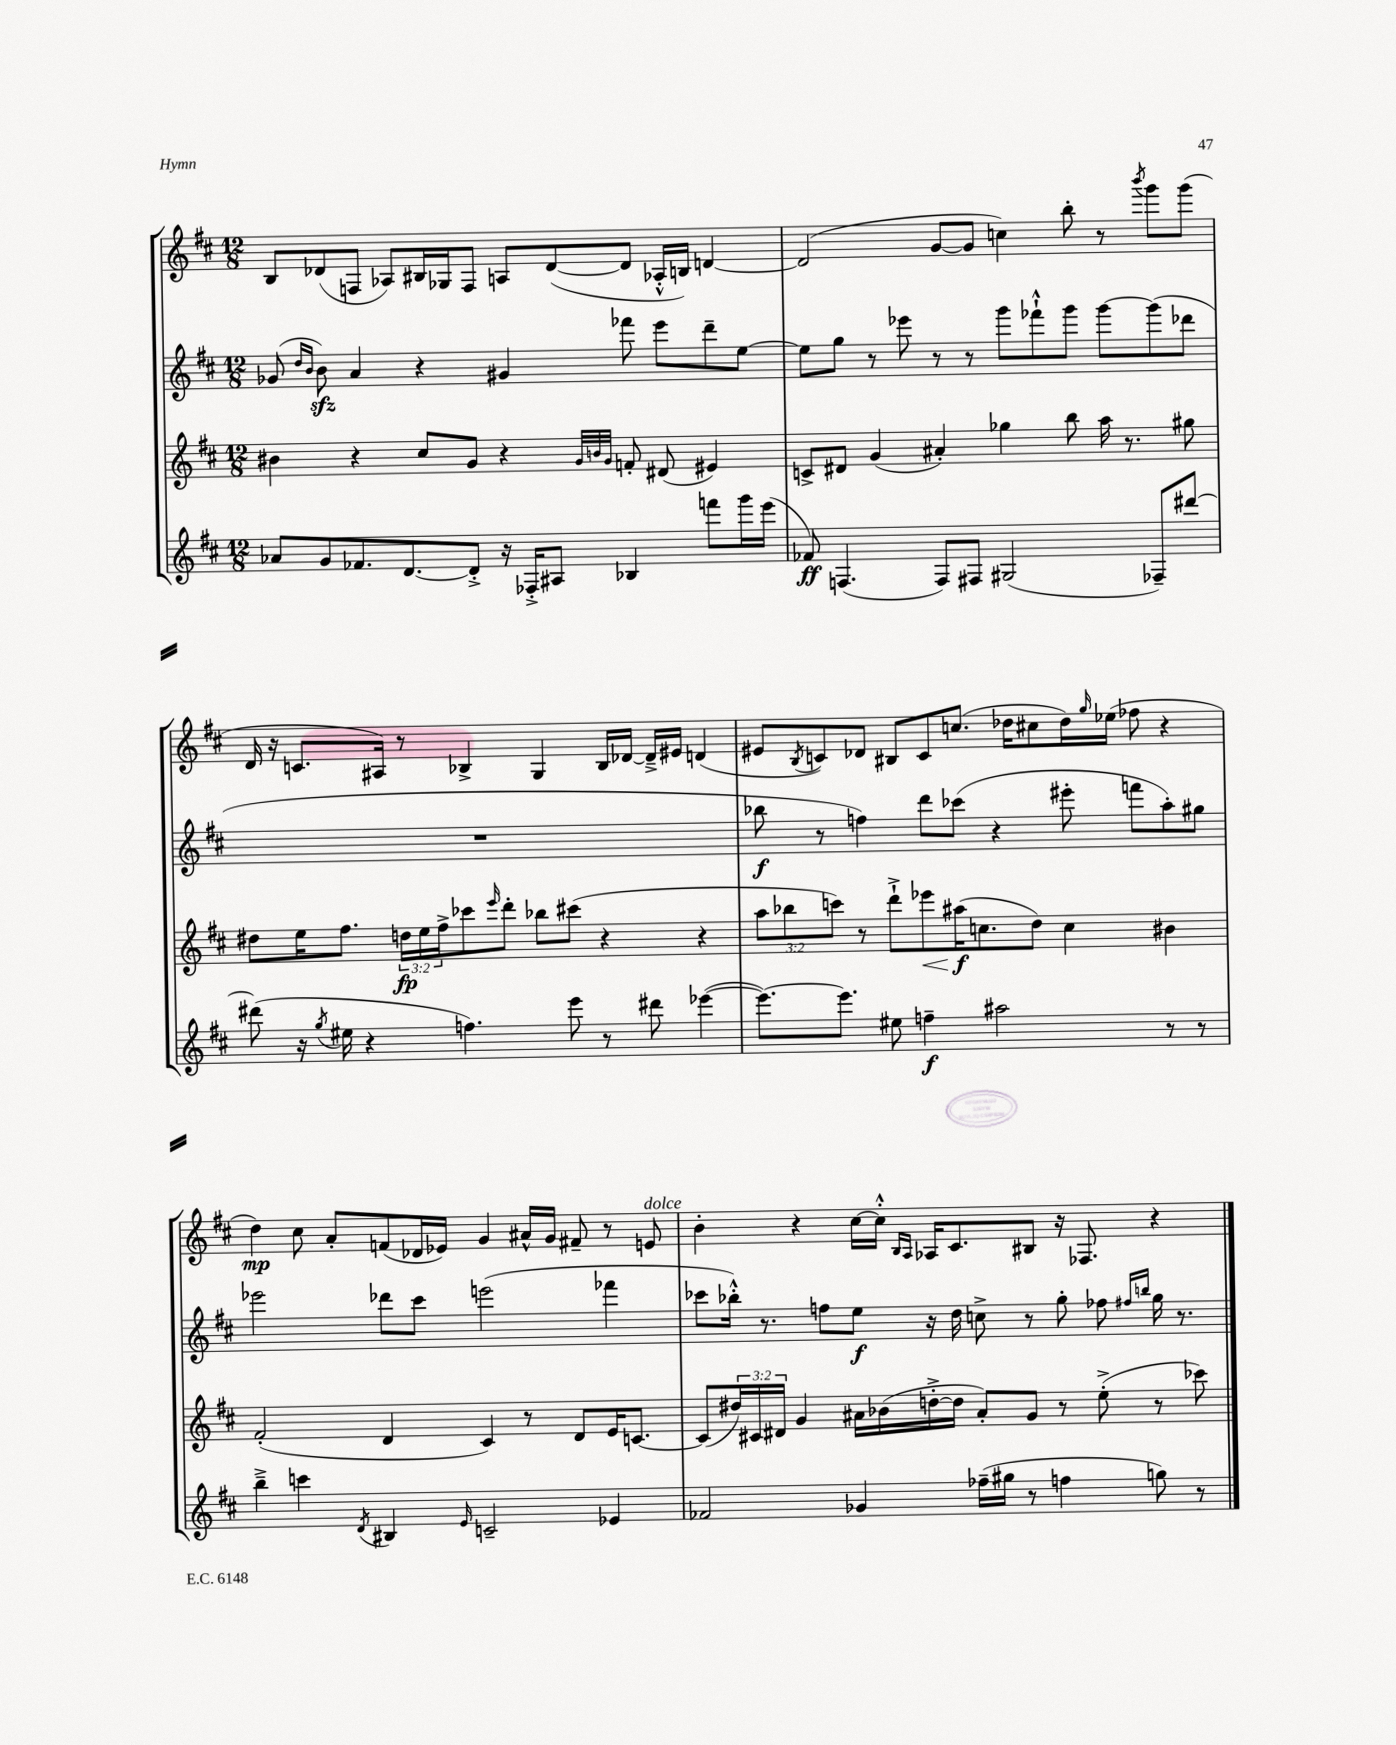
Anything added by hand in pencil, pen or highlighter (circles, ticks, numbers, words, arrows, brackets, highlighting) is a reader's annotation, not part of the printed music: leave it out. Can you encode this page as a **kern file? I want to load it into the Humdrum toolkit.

**kern	**dynam	**kern	**dynam	**kern	**dynam	**kern	**dynam
*part4	*part4	*part3	*part3	*part2	*part2	*part1	*part1
*staff4	*staff4	*staff3	*staff3	*staff2	*staff2	*staff1	*staff1
*clefG2	*	*clefG2	*	*clefG2	*	*clefG2	*
*k[f#c#]	*	*k[f#c#]	*	*k[f#c#]	*	*k[f#c#]	*
*M12/8	*	*M12/8	*	*M12/8	*	*M12/8	*
=21	=21	=21	=21	=21	=21	=21	=21
8a-X/L	.	4b#X\	.	(8g-X/	.	8B/L	.
.	.	.	.	16qqdd/LL	.	.	.
.	.	.	.	16qqb/JJ	.	.	.
8g/	.	.	.	8bzz\)	.	(8d-X/	.
8.f-X/	.	4r	.	4a/	.	8Fn/J	.
.	.	.	.	.	.	8A-X/L)	.
[8.d/	.	.	.	.	.	.	.
.	.	8cc#/L	.	4r	.	16B#X/L	.
.	.	.	.	.	.	16G-X/J	.
8d'^/J]	.	8g/J	.	.	.	8F/J	.
16r	.	4r	.	4g#X/	.	8An/L	.
16F-X'^/KL	.	.	.	.	.	.	.
8A#X/J	.	.	.	.	.	([8d-/	.
.	.	32qqg/LLL	.	.	.	.	.
.	.	32qqbn/	.	.	.	.	.
.	.	32qqg/JJJ	.	.	.	.	.
4B-X/	.	8fn'/	.	8fff-X\	.	8d-/J]	.
.	.	(8d#X/	.	8eee\L	.	16A-X'^^/LL	.
.	.	.	.	.	.	16Bn/JJ)	.
8fffn\L	.	4e#X/)	.	8ddd~\	.	[4dn/	.
16ggg\L	.	.	.	[8ee\J	.	.	.
(16eee\JJ	.	.	.	.	.	.	.
=22	=22	=22	=22	=22	=22	=22	=22
8f-X/)	ff	8cn^/L	.	8ee\L]	.	(2d/]	.
(4.Fn/	.	8d#X/J	.	8gg\J	.	.	.
.	.	(4g/	.	8r	.	.	.
.	.	.	.	8eee-X\	.	.	.
8F/L)	.	4a#X'/)	.	8r	.	[8g/L	.
8F#X/J	.	.	.	8r	.	8g/J]	.
(2G#X/	.	4gg-X\	.	8ggg\L	.	4ccn\)	.
.	.	.	.	8fff-X`^^\	.	.	.
.	.	8bb\	.	8ggg\J	.	8bb'\	.
.	.	16aa\	.	[8ggg\L	.	8r	.
.	.	8.r	.	.	.	.	.
.	.	.	.	.	.	8qbbb/	.
8F-X~/L)	.	.	.	(8ggg\]	.	8ggg\L	.
[8ddd#X/J	.	8gg#X\	.	8ddd-X\J	.	(8ggg\J	.
!!LO:LB:g=z
=23	=23	=23	=23	=23	=23	=23	=23
(8ddd#X\]	.	8dd#X\L	.	1.r	.	16d/	.
.	.	.	.	.	.	16r	.
16r	.	16ee\K	.	.	.	8.cn/L	.
8qgg/	.	.	.	.	.	.	.
16ee#X\	.	8.ff#\J	.	.	.	.	.
4r	.	.	.	.	.	.	.
.	.	.	.	.	.	16A#X/Jk)	.
.	.	24ddn\LL	fp	.	.	8r	.
.	.	24ee\	.	.	.	.	.
.	.	24ff#^\J	.	.	.	.	.
4.ffn\)	.	8ccc-X\	.	.	.	4B-X^/	.
.	.	16qqeee/	.	.	.	.	.
.	.	8ddd'\J	.	.	.	.	.
.	.	8bb-X\L	.	.	.	4G/	.
8eee\	.	(8ccc#X\J	.	.	.	.	.
8r	.	4r	.	.	.	16B-/LL	.
.	.	.	.	.	.	[16d-X/JJ	.
8ddd#X\	.	.	.	.	.	16d-~^/LL]	.
.	.	.	.	.	.	16e#X/JJ	.
([4eee-X\	.	4r	.	.	.	(4dn/	.
=24	=24	=24	=24	=24	=24	=24	=24
8.eee-\L_)	.	12aa\L	.	8bb-X\	f	8e#X/L	.
.	.	12bb-X\	.	.	.	.	.
.	.	.	.	.	.	8qB/	.
.	.	.	.	8r	.	8cn/)	.
.	.	12cccn\J)	.	.	.	.	.
8.eee-\J]	.	.	.	.	.	.	.
.	.	8r	.	4ffn\)	.	8d-X/J	.
8ee#X\	.	8ddd`^\L	.	.	.	8B#X/L	.
!	!	!	!LO:HP:b	!	!	!	!
4ffn~\	f	8eee-X\	<	8ddd\L	.	8c/	.
.	.	(16aa#X\K	f	(8ccc-X\J	.	(8.ccn/J	.
.	.	8.ccn\	[	.	.	.	.
2aa#X\	.	.	.	4r	.	.	.
.	.	.	.	.	.	16dd-X\KL	.
.	.	8dd\J)	.	.	.	8cc#X\	.
.	.	4cc\	.	8eee#X'\	.	16dd-\L)	.
.	.	.	.	.	.	16qqgg/	.
.	.	.	.	.	.	(16ee-X\JJ	.
.	.	.	.	8fffn\L	.	8ff-X\	.
8r	.	4b#X\	.	8aa'\)	.	4r	.
8r	.	.	.	8gg#X\J	.	.	.
!!LO:LB:g=z
=25	=25	=25	=25	=25	=25	=25	=25
4bb~^\	.	(2f#'/	.	2eee-X\	.	4dd\)	mp
4cccn\	.	.	.	.	.	8cc#\	.
.	.	.	.	.	.	8a'/L	.
8qd/	.	.	.	.	.	.	.
4B#X/	.	4d/	.	8ddd-X\L	.	(8fn/	.
.	.	.	.	8ccc#\J	.	16d-X/L	.
.	.	.	.	.	.	16e-X/JJ)	.
16qqe/	.	.	.	.	.	.	.
2cn~/	.	4c#/)	.	(2eeen\	.	4g/	.
.	.	8r	.	.	.	16a#X^^/LL	.
.	.	.	.	.	.	16g/JJ	.
.	.	8d/L	.	.	.	8f#X~/	.
4e-X/	.	16e/K	.	4fff-X\	.	8r	.
.	.	[8.cn/J	.	.	.	.	.
!	!	!	!	!	!	!LO:TX:a:i:t=dolce	!
.	.	.	.	.	.	8en/	.
=26	=26	=26	=26	=26	=26	=26	=26
2f-X/	.	(8c/L]	.	8ccc-X\L	.	4b'\	.
.	.	24dd#X/L)	.	16bb-X'^^\Jk)	.	.	.
.	.	24c#X/	.	.	.	.	.
.	.	.	.	8.r	.	.	.
.	.	24d#X/JJ	.	.	.	.	.
.	.	4g/	.	.	.	4r	.
.	.	.	.	8ffn\L	.	.	.
4g-X/	.	16a#X\LL	.	8ee\J	f	[16cc#\LL	.
.	.	(16b-X\	.	.	.	16cc#'^^\JJ]	.
.	.	.	.	.	.	16qqB/LL	.
.	.	.	.	.	.	16qqA/JJ	.
.	.	[16ddn'^\	.	16r	.	16A-X/KL	.
.	.	16dd\JJ]	.	16dd\	.	8.c#/	.
(16ff-X~\LL	.	8a#'/L)	.	8ccn^\	.	.	.
16gg#X\JJ	.	.	.	.	.	.	.
8r	.	8g/J	.	8r	.	8B#X/J	.
4ffn\	.	8r	.	8gg'\	.	16r	.
.	.	.	.	.	.	8.F-X/	.
.	.	(8ee'^\	.	8ff-X\	.	.	.
.	.	.	.	16qqff#X/LL	.	.	.
.	.	.	.	16qqbbn/JJ	.	.	.
8ggn\)	.	8r	.	16gg\	.	4r	.
.	.	.	.	8.r	.	.	.
8r	.	8ccc-X\)	.	.	.	.	.
==	==	==	==	==	==	==	==
*-	*-	*-	*-	*-	*-	*-	*-
